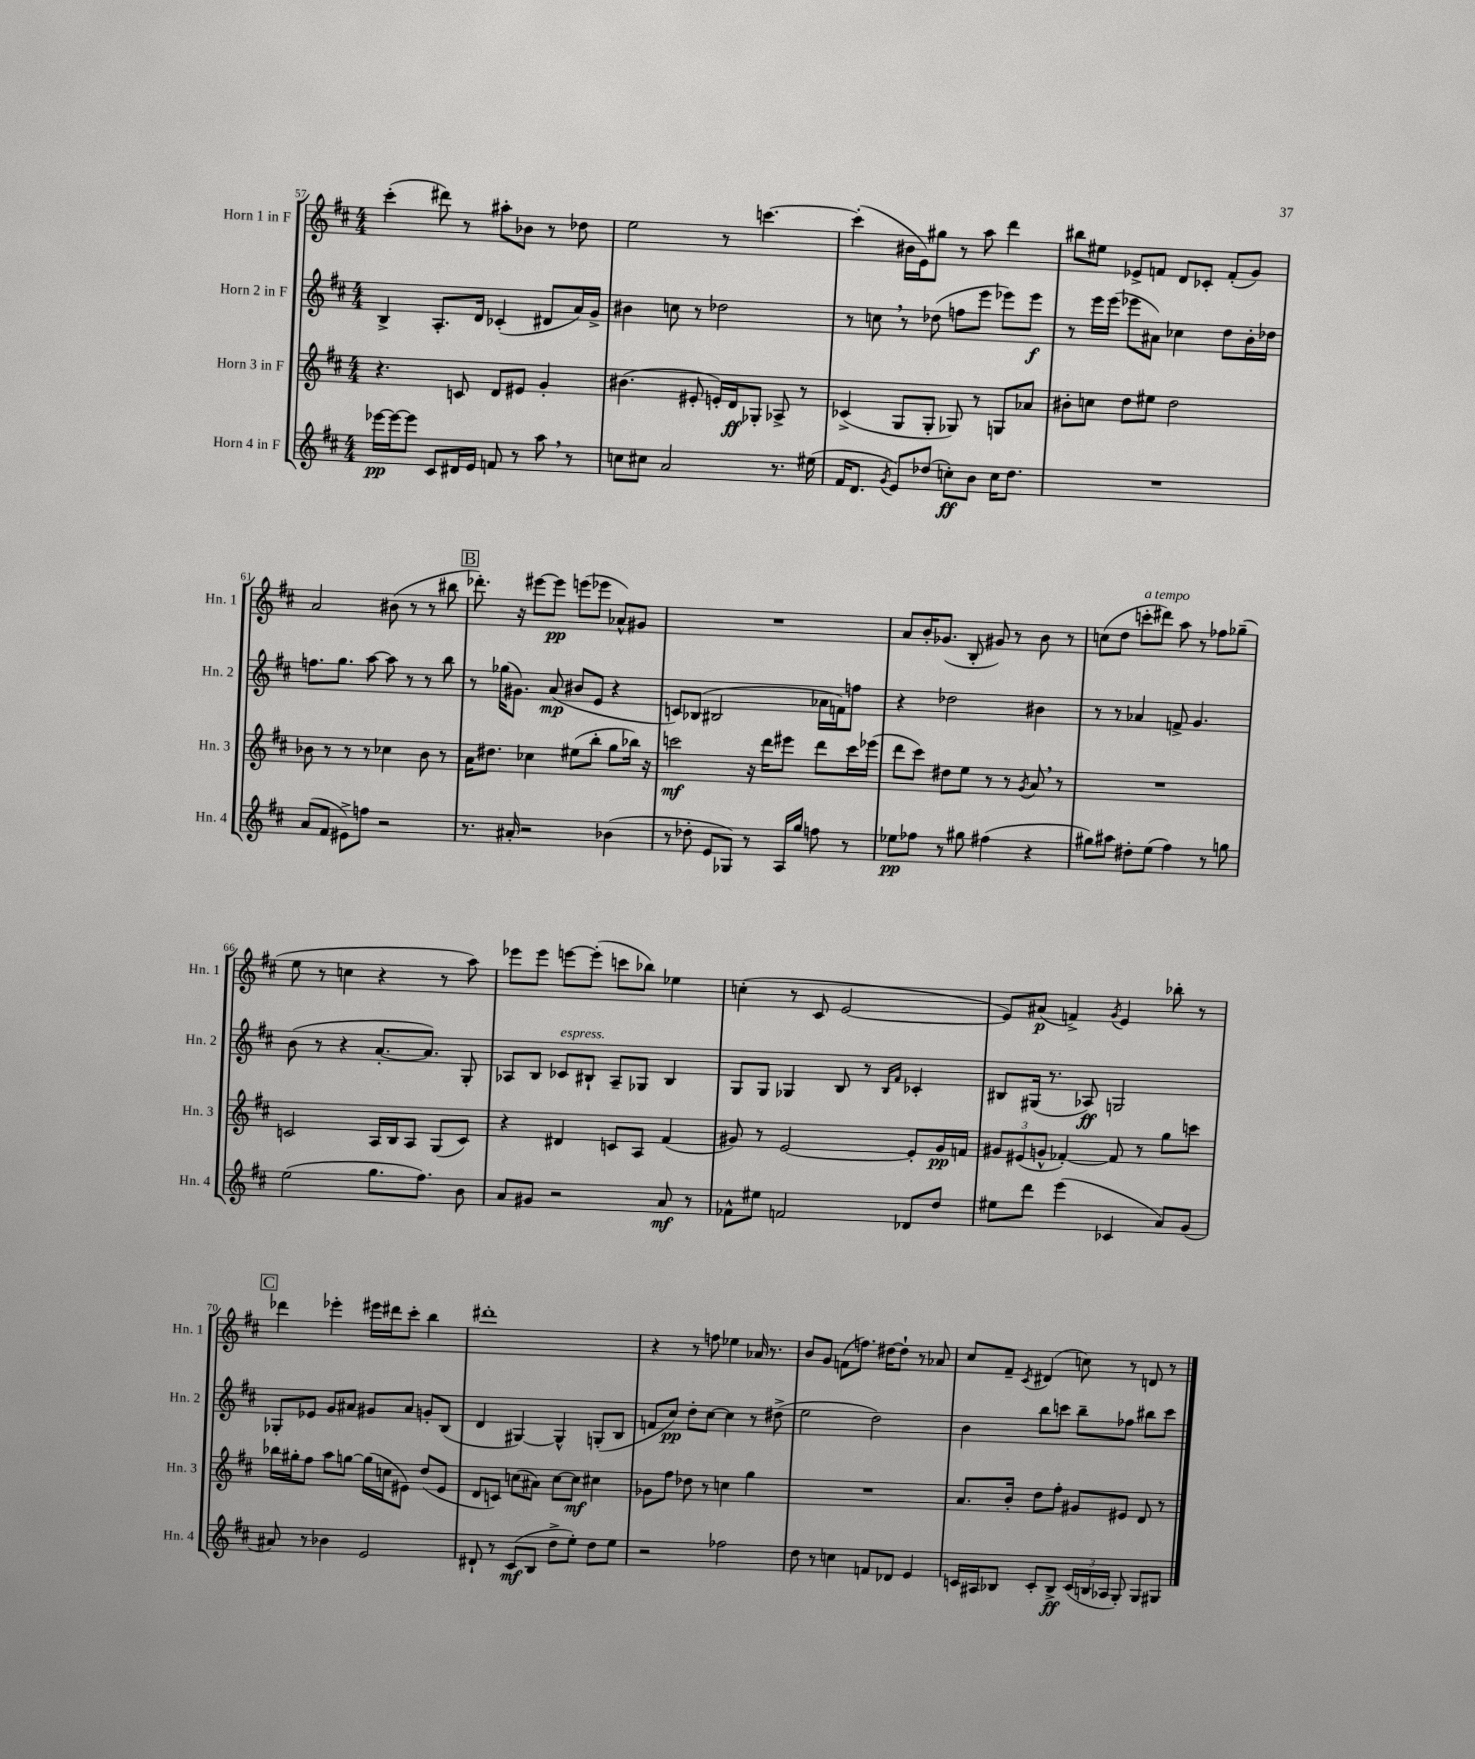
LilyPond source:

<<
\new StaffGroup <<
\new Staff = "s0" \with { instrumentName = "Horn 1 in F" shortInstrumentName = "Hn. 1" } {
    \clef treble \key d \major \numericTimeSignature \time 4/4
    \autoBeamOff cis'''4-.( dis'''8) r8 ais''8[-. bes'8] r8 des''8 |
    e''2 r8 c'''4.~ |
    c'''4-.( bis'16[ e'16) gis''8] r8 a''8 d'''4 |
    bis''8[ eis''8] ees'8[-> f'8] d'8[ ces'8]-. f'8[-.( g'8]) |
    a'2 bis'8( r8 r8 bis''8 |
    \mark \markup { \box "B" } des'''8.-.) r16 eis'''8[~ eis'''8]\pp e'''8[( ees'''8] aes'8[-^) gis'8] |
    R1 |
    a'8[ b'16-. ges'8.]( b8-. gis'8) r8 b'8 r8 |
    c''8[( d''8] c'''8[-.^\markup { \italic "a tempo" } dis'''8]) a''8 r8 fes''8[ ges''8]--( |
    e''8 r8 c''4 r4 r8 a''8) |
    ees'''8[ ees'''8] e'''8[~ e'''8]-.( c'''8[ bes''8]) ees''4 |
    c''4-.( r8 cis'8 e'2~ |
    e'8[) ais'8]\p( f'4->) \acciaccatura { g'8 } e'4 bes''8-. r8 |
    \mark \markup { \box "C" } des'''4 ees'''4-. eis'''16[ dis'''16 cis'''8]-. b''4 |
    dis'''1-. |
    r4 r8 f''8 ees''4 aes'16 r8. |
    b'8[ g'8] f'8[( f''8.]) dis''16[~ dis''8]-! r8 aes'8 |
    cis''8[ fis'8]-- \acciaccatura { cis'8 } dis'4( c''8) r8 d'8 r8 \bar "|." |
}
\new Staff = "s1" \with { instrumentName = "Horn 2 in F" shortInstrumentName = "Hn. 2" } {
    \clef treble \key d \major \numericTimeSignature \time 4/4
    \autoBeamOff b4-> a8.[-. d'16] ces'4-.( dis'8[ a'16) g'16]-> |
    bis'4 c''8 r8 des''2 |
    r8 c''8 \breathe r8 des''8( f''8[ e'''8] ees'''8[) ees'''8]\f |
    r8 e'''16[ e'''16]( ees'''8[ ais'8]) ces''4 d''8[ b'16-. des''16] |
    f''8.[ g''8.] a''8~ a''8 r8 r8 b''8 |
    \mark \markup { \box "B" } r8 ges''16[( gis'8.]) a'8\mp( bis'8[ e'8] r4 |
    c'8[) bes8]( bis2 aes'16[ f'16) f''8] |
    r4 des''2 bis'4 |
    r8 r8 aes'4 f'8-> g'4. |
    b'8( r8 r4 a'8.[~-. a'8.]) g8-. |
    aes8[ b8] ces'8[^\markup { \italic "espress." } bis8]-! aes8[-- ges8] bis4 |
    g8[ g8] ges4 b8 r8 \grace { b16[ fis'16] } ces'4-. |
    bis8[ gis16]( r8. aes8\ff) g2 |
    \mark \markup { \box "C" } ges8[-. ees'8] g'8[ ais'8] gis'8[ ais'8] g'8[-. b8]( |
    d'4 gis4~) gis4-^ g8[-.( b8] |
    f'8[ cis''8]\pp) d''8[-. cis''8]~ cis''4 r8 dis''8->( |
    e''2 d''2) |
    b'4 b''8[ c'''8] b''8[-- fes''8] bis''8[ c'''8] \bar "|." |
}
\new Staff = "s2" \with { instrumentName = "Horn 3 in F" shortInstrumentName = "Hn. 3" } {
    \clef treble \key d \major \numericTimeSignature \time 4/4
    \autoBeamOff r4. c'8 d'8[ eis'8] g'4-. |
    bis'4.( eis'8-. e'16[-.) d'16\ff ges8]-. aes8-> r8 |
    ces'4->( g8[ g8]-. ges8) r8 g8[ aes'8] |
    bis'8[-. c''8] d''8[ eis''8] d''2 |
    bes'8 r8 r8 r8 ces''4 bes'8 r8 |
    \mark \markup { \box "B" } a'16[ dis''8.] ces''4 eis''8[( b''8]-. g''8[ bes''16]) r16 |
    c'''2\mf r16 d'''16[ eis'''8] d'''8[ c'''16 ees'''16]( |
    d'''8[ cis'''8]) dis''8[ e''8] r8 r8 \acciaccatura { g'8 } a'8 \breathe r8 |
    R1 |
    c'2 a16[ b16 a8] g8[( c'8]) |
    r4 dis'4 c'8[ a8] fis'4( |
    gis'8) r8 e'2~ e'8[-. gis'16\pp f'16] |
    \tuplet 3/2 { gis'8[ eis'8( g'8]-^ } fes'4~-.) fes'8 r8 g''8[ c'''8] |
    \mark \markup { \box "C" } bes''16[ gis''16-. fis''8] a''8[ g''8]~ g''16[( c''16 eis'8]) d''8[( eis'8] |
    d'8[ c'8]) c''8[( ais'8]) c''8[~ c''8]\mf cis''4 |
    ges'8[ fis''8] des''8 r8 c''4 g''4 |
    R1 |
    a'8.[ b'16]-. d''8[ fis''8]-. gis'8[ eis'8] d'8 r8 \bar "|." |
}
\new Staff = "s3" \with { instrumentName = "Horn 4 in F" shortInstrumentName = "Hn. 4" } {
    \clef treble \key d \major \numericTimeSignature \time 4/4
    \autoBeamOff ees'''16[~\pp ees'''16~ ees'''8] cis'8[ dis'16 e'16] f'8 r8 a''8 \breathe r8 |
    c''8[ cis''8] a'2 r8. eis''16( |
    fis'16[ d'8.] \acciaccatura { g'8 } e'8[) des''8]( c''8[-.\ff) b'8] c''16[ des''8.] |
    R1 |
    a'8[( fis'8] eis'8[->) f''8] r2 |
    \mark \markup { \box "B" } r8. ais'16-. r2 bes'4( |
    r8 des''8-. e'8[ ges8]) r8 a16[ g''16] f''8 r8 |
    ees''8[\pp fes''8] r8 gis''8 fis''4( r4 |
    gis''8[) ais''8] dis''8[-. e''8]( fis''4) r8 g''8 |
    e''2( g''8.[ fis''8.]) b'8 |
    a'8[ gis'8] r2 a'8\mf r8 |
    fes'8[-^ eis''8] f'2 des'8[ d''8] |
    eis''8[ d'''8] e'''4( ces'4 a'8[) g'8]( |
    \mark \markup { \box "C" } ais'8) r8 bes'4 e'2 |
    dis'8-! r8 cis'8[\mf( b8] d''8[-> e''8]-.) d''8[ e''8] |
    r2 fes''2 |
    d''8 r8 c''4 f'8[ des'8] e'4 |
    c'16[ ais16 bes8] c'8[-. bes8]->\ff \tuplet 3/2 { c'16[( b16 aes16] } g8-.) g8[ gis8] \bar "|." |
}
>>
>>
\layout { \context { \Score currentBarNumber = #57 } }
